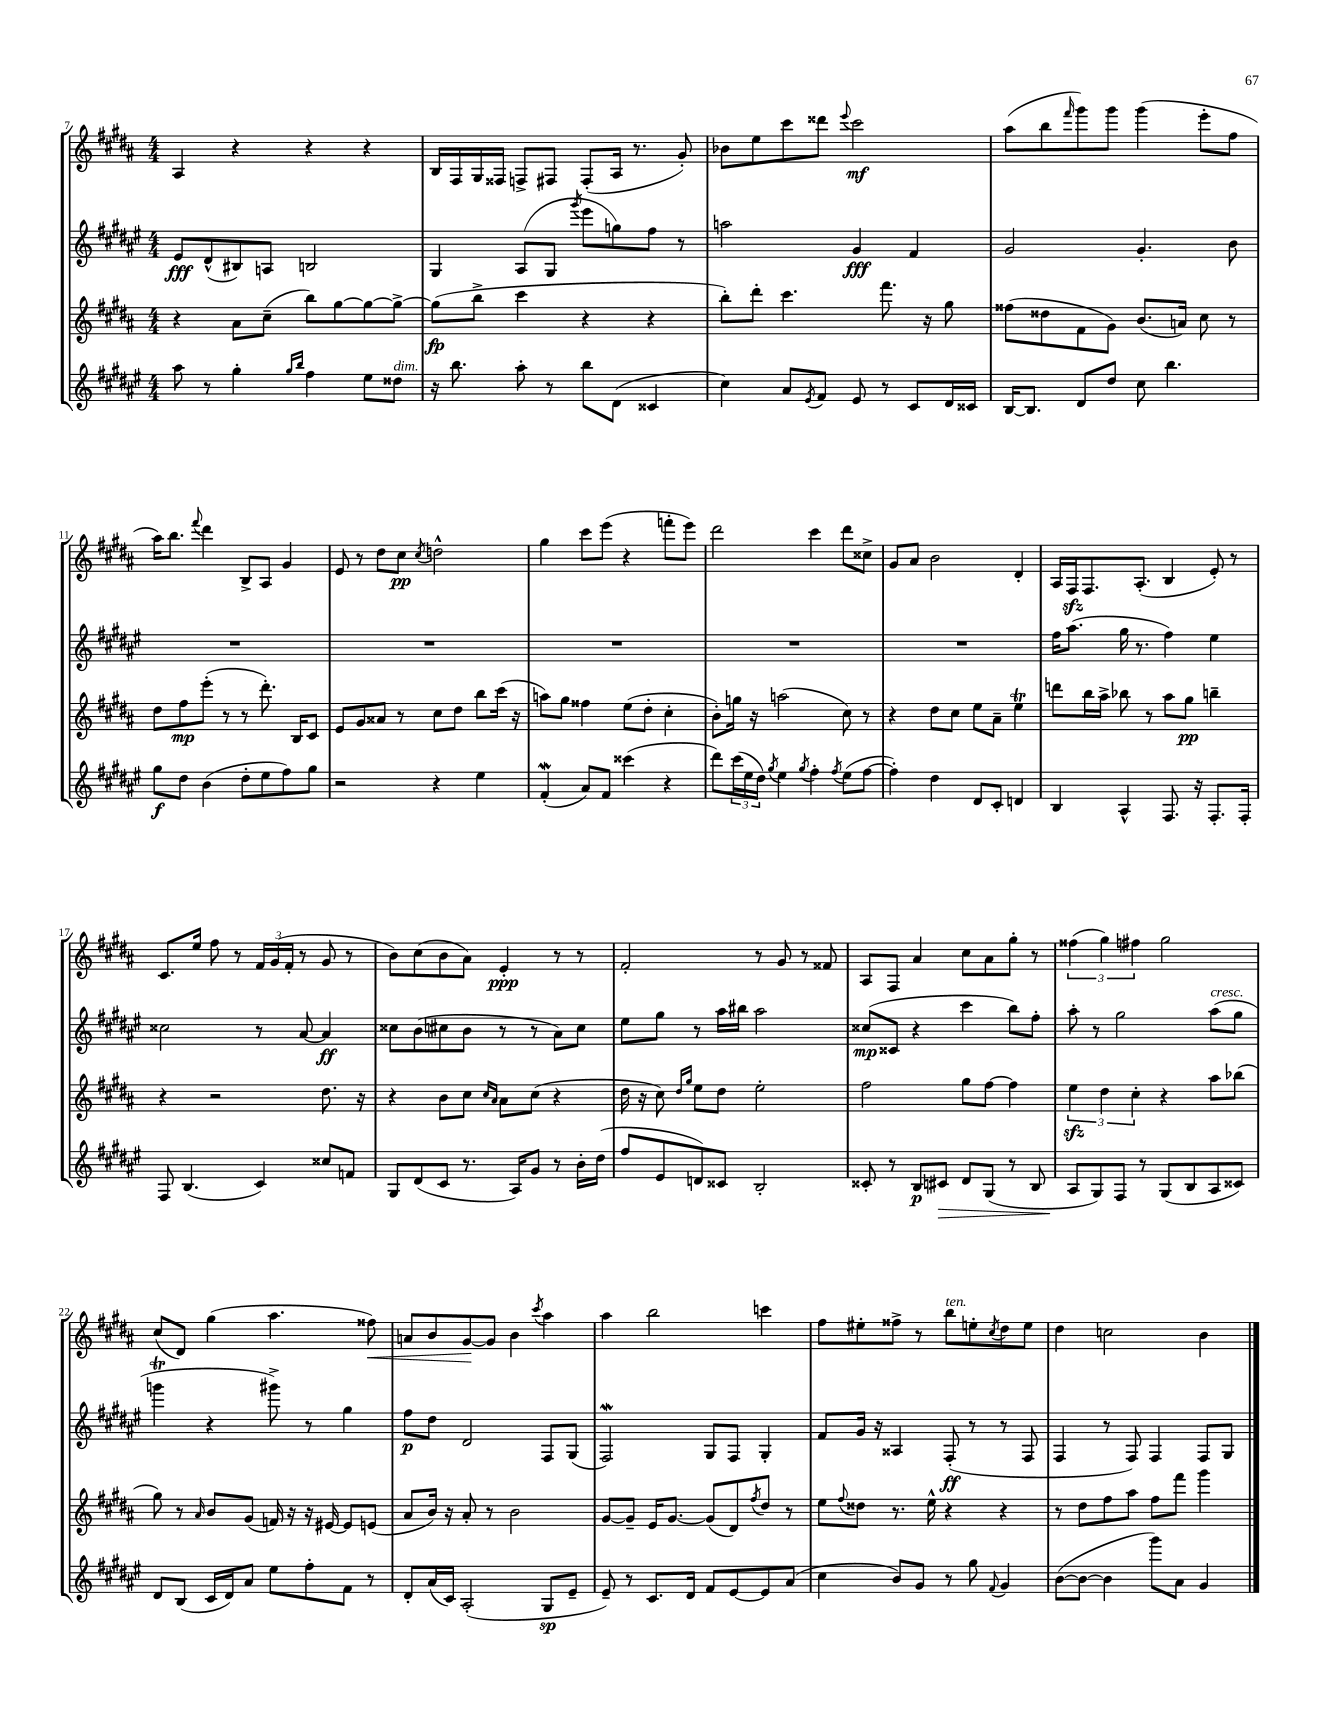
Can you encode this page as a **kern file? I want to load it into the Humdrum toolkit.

**kern	**kern	**kern	**kern
*staff4	*staff3	*staff2	*staff1
*clefG2	*clefG2	*clefG2	*clefG2
*k[f#c#g#d#a#e#]	*k[f#c#g#d#a#]	*k[f#c#g#d#a#e#]	*k[f#c#g#d#a#]
*M4/4	*M4/4	*M4/4	*M4/4
8aa#\	4r	8e#/L	4A#/
8r	.	(8d#^^/	.
4gg#'\	8a#\L	8B#/)	4r
.	(8cc#~\J	8A/J	.
16qqgg#/LL	.	.	.
16qqbb/JJ	.	.	.
4ff#\	8bb\L)	2B/	4r
.	[8gg#\	.	.
8ee#\L	8gg#\_	.	4r
8dd##\J	8gg#^\_J	.	.
=	=	=	=
16r	(8gg#\]L	4G#/	16B/LL
8.bb\	.	.	16F#/
.	8bb^\J	.	16G#/
.	.	.	16F##/JJ
8aa#'\	4ccc#\	(8A#/L	8F^/L
8r	.	8G#/J	8F#/J
.	.	8qggg#/	.
8bb\L	4r	8eee#\L	(8F#'/L
(8d#\J	.	8gg\)	16A#/Jk
.	.	.	8.r
4c##/	4r	8ff#\J	.
.	.	8r	8g#'/)
=	=	=	=
4cc#\)	8bb'\L)	2aa\	8b-\L
.	8ddd#'\J	.	8ee\
8a#/L	4.ccc#\	.	8ccc#\
8qe#/	.	.	.
8f#/J	.	.	8ddd##\J
.	.	.	8qqeee/
8e#/	.	4g#/	2ccc#\
8r	8.fff#\	.	.
8c#/L	.	4f#/	.
.	16r	.	.
16d#/L	8gg#\	.	.
16c##/JJ	.	.	.
=	=	=	=
[16B/LK	(8ff##\L	2g#/	(8aa#\L
8.B/]J	.	.	.
.	8dd##\	.	8bb\
.	.	.	16qqfff#/
8d#/L	8f#\	.	8ggg#\)
8dd#/J	8g#\J)	.	8ggg#\J
8cc#\	(8.b/L	4.g#'/	(4ggg#\
4.bb\	.	.	.
.	16a/Jk)	.	.
.	8cc#\	.	8eee'\L
.	8r	8b\	8ff#\J
=	=	=	=
8gg#\L	8dd#\L	1r	16aa#\LK)
.	.	.	8.bb\J
8dd#\J	8ff#\	.	.
.	.	.	8qqfff#/
(4b\	(8eee'\J	.	4ddd#\
.	8r	.	.
8dd#'\L	8r	.	8B^/L
8ee#\	8.ddd#'\)	.	8A#/J
8ff#\)	.	.	4g#/
.	16B/LK	.	.
8gg#\J	8c#/J	.	.
=	=	=	=
2r	8e/L	1r	8e/
.	8g#/	.	8r
.	8a##/J	.	8dd#\L
.	8r	.	8cc#\J
.	.	.	8qcc#/
4r	8cc#\L	.	2dd^^\
.	8dd#\J	.	.
4ee#\	8bb\L	.	.
.	(16ccc#\Jk	.	.
.	16r	.	.
=	=	=	=
(4f#'/	8aa\L)	1r	4gg#\
.	8gg#\J	.	.
8a#/L)	4ff##\	.	8ccc#\L
8f#/J	.	.	(8eee\J
(4ccc##\	(8ee\L	.	4r
.	8dd#'\J	.	.
4r	4cc#'\	.	8fff'\L
.	.	.	8eee\J)
=	=	=	=
8ddd#\L)	8b'\L)	1r	2ddd#\
(24ccc#\L	16gg\Jk	.	.
24ee#\	.	.	.
.	16r	.	.
24dd#\JJ)	.	.	.
8qgg#/	.	.	.
4ee#\	(2aa\	.	.
8qgg#/	.	.	.
4ff#'\	.	.	4ccc#\
8qff#/	.	.	.
(8ee#\L	8cc#\)	.	8ddd#\L
[8ff#\J	8r	.	8cc##^\J
=	=	=	=
4ff#'\])	4r	1r	8g#/L
.	.	.	8a#/J
4dd#\	8dd#\L	.	2b\
.	8cc#\J	.	.
8d#/L	8ee\L	.	.
8c#'/J	8a#~\J	.	.
4d/	4ee\	.	4d#'/
=	=	=	=
4B/	8ddd\L	16ff#\LK	16A#/LL
.	.	(8.aa#\J	16F#/J
.	16bb\L	.	8.F#/
.	16aa#^\JJ	.	.
4A#^^/	8bb-\	16gg#\	.
.	.	8.r	(8.A#'/J
.	8r	.	.
8.F#/	8aa#\L	4ff#\)	4B/
.	8gg#\J	.	.
16r	.	.	.
8.F#'/L	4bb~\	4ee#\	8e'/)
.	.	.	8r
16F#'/Jk	.	.	.
=	=	=	=
8F#/	4r	2cc##\	8.c#/L
(4.B/	.	.	.
.	.	.	16ee/Jk
.	2r	.	8ff#\
.	.	.	8r
4c#/)	.	8r	24f#/LL
.	.	.	(24g#/
.	.	.	24f#'/JJ
.	.	[8a#/	8r
8cc##/L	8.dd#\	4a#/]	8g#/
8f/J	.	.	8r
.	16r	.	.
=	=	=	=
8G#/L	4r	8cc##\L	8b\L)
(8d#/	.	(8b\	(8cc#\
8c#/J	8b\L	8cc#\	8b\
8.r	8cc#\J	8b\J	8a#\J)
.	16qqcc#/LL	.	.
.	16qqa#/JJ	.	.
.	8a#\L	8r	4e'/
16A#/LK)	.	.	.
8g#/J	(8cc#\J	8r	.
8r	4r	8a#\L)	8r
16b'\LL	.	8cc#\J	8r
(16dd#\JJ	.	.	.
=	=	=	=
8ff#/L	16dd#\	8ee#\L	2f#'/
.	16r	.	.
8e#/	8cc#\)	8gg#\J	.
.	16qqdd#/LL	.	.
.	16qqgg#/JJ	.	.
8d/)	8ee\L	8r	.
8c##/J	8dd#\J	16aa#\LL	.
.	.	16bb#\JJ	.
2B'/	2ee'\	2aa#\	8r
.	.	.	8g#/
.	.	.	8r
.	.	.	8f##/
=	=	=	=
8c##'/	2ff#\	(8cc##/L	8A#/L
8r	.	8c##/J	8F#/J
8B/L	.	4r	4a#/
8c#/J	.	.	.
8d#/L	8gg#\L	4ccc#\	8cc#\L
(8G#/J	[8ff#\J	.	8a#\
8r	4ff#\]	8bb\L)	8gg#'\J
8B/	.	8ff#'\J	8r
=	=	=	=
8A#/L	6ee\	8aa#'\	(6ff##\
8G#/)	.	8r	.
.	6dd#\	.	6gg#\)
8F#/J	.	2gg#\	.
.	6cc#'\	.	6ff#\
8r	.	.	.
(8G#/L	4r	.	2gg#\
8B/	.	.	.
8A#/	8aa#\L	(8aa#\L	.
8c##/J)	(8bb-\J	8gg#\J	.
=	=	=	=
8d#/L	8gg#\)	4ggg\	(8cc#/L
(8B/J	8r	.	8d#/J)
.	16qqa#/	.	.
16c#/LL	8b/L	4r	(4gg#\
16d#/J)	.	.	.
8a#/J	(8g#/J	.	.
8ee#\L	16f/)	8ggg#^\)	4.aa#\
.	16r	.	.
8ff#'\	16r	8r	.
.	[16e#/	.	.
8f#\J	8e#/]L	4gg#\	.
8r	(8e/J	.	8ff##\)
=	=	=	=
8d#'/L	8a#/L	8ff#\L	8a/L
(16a#/L	16b/Jk)	8dd#\J	8b/
16c#/JJ)	16r	.	.
(2A#'/	8a#'/	2d#/	[8g#/
.	8r	.	8g#/]J
.	2b\	.	4b\
.	.	.	8qccc#/
8G#/L	.	8F#/L	4aa#\
8e#~/J	.	(8G#/J	.
=	=	=	=
8e#~/)	[8g#/L	2F#/)	4aa#\
8r	8g#~/]J	.	.
8.c#/L	16e/LK	.	2bb\
.	[8.g#/J	.	.
16d#/Jk	.	.	.
8f#/L	(8g#/]L	8G#/L	.
[8e#/	8d#/)	8F#/J	.
.	8qff#/	.	.
8e#/]	8dd#/J	4G#'/	4ccc\
(8a#/J	8r	.	.
=	=	=	=
4cc#\	8ee\L	8f#/L	8ff#\L
.	8qqff#/	.	.
.	8dd##\J	16g#/Jk	8ee#'\
.	.	16r	.
8b/L)	8.r	4A##/	8ff##^\J
8g#/J	.	.	8r
.	16ee^^\	.	.
8r	4r	(8F#'/	8bb\L
8gg#\	.	8r	8ee'\
8qqf#/	.	.	8qcc#/
4g#/	4r	8r	8dd#\
.	.	8F#/	8ee\J
=	=	=	=
([8b\L	8r	4F#/	4dd#\
8b\_J	8dd#\L	.	.
4b\]	8ff#\	8r	2cc\
.	8aa#\J	8F#/)	.
8ggg#\L)	8ff#\L	4F#/	.
8a#\J	8fff#\J	.	.
4g#/	4ggg#\	8F#/L	4b\
.	.	8G#/J	.
==	==	==	==
*-	*-	*-	*-
